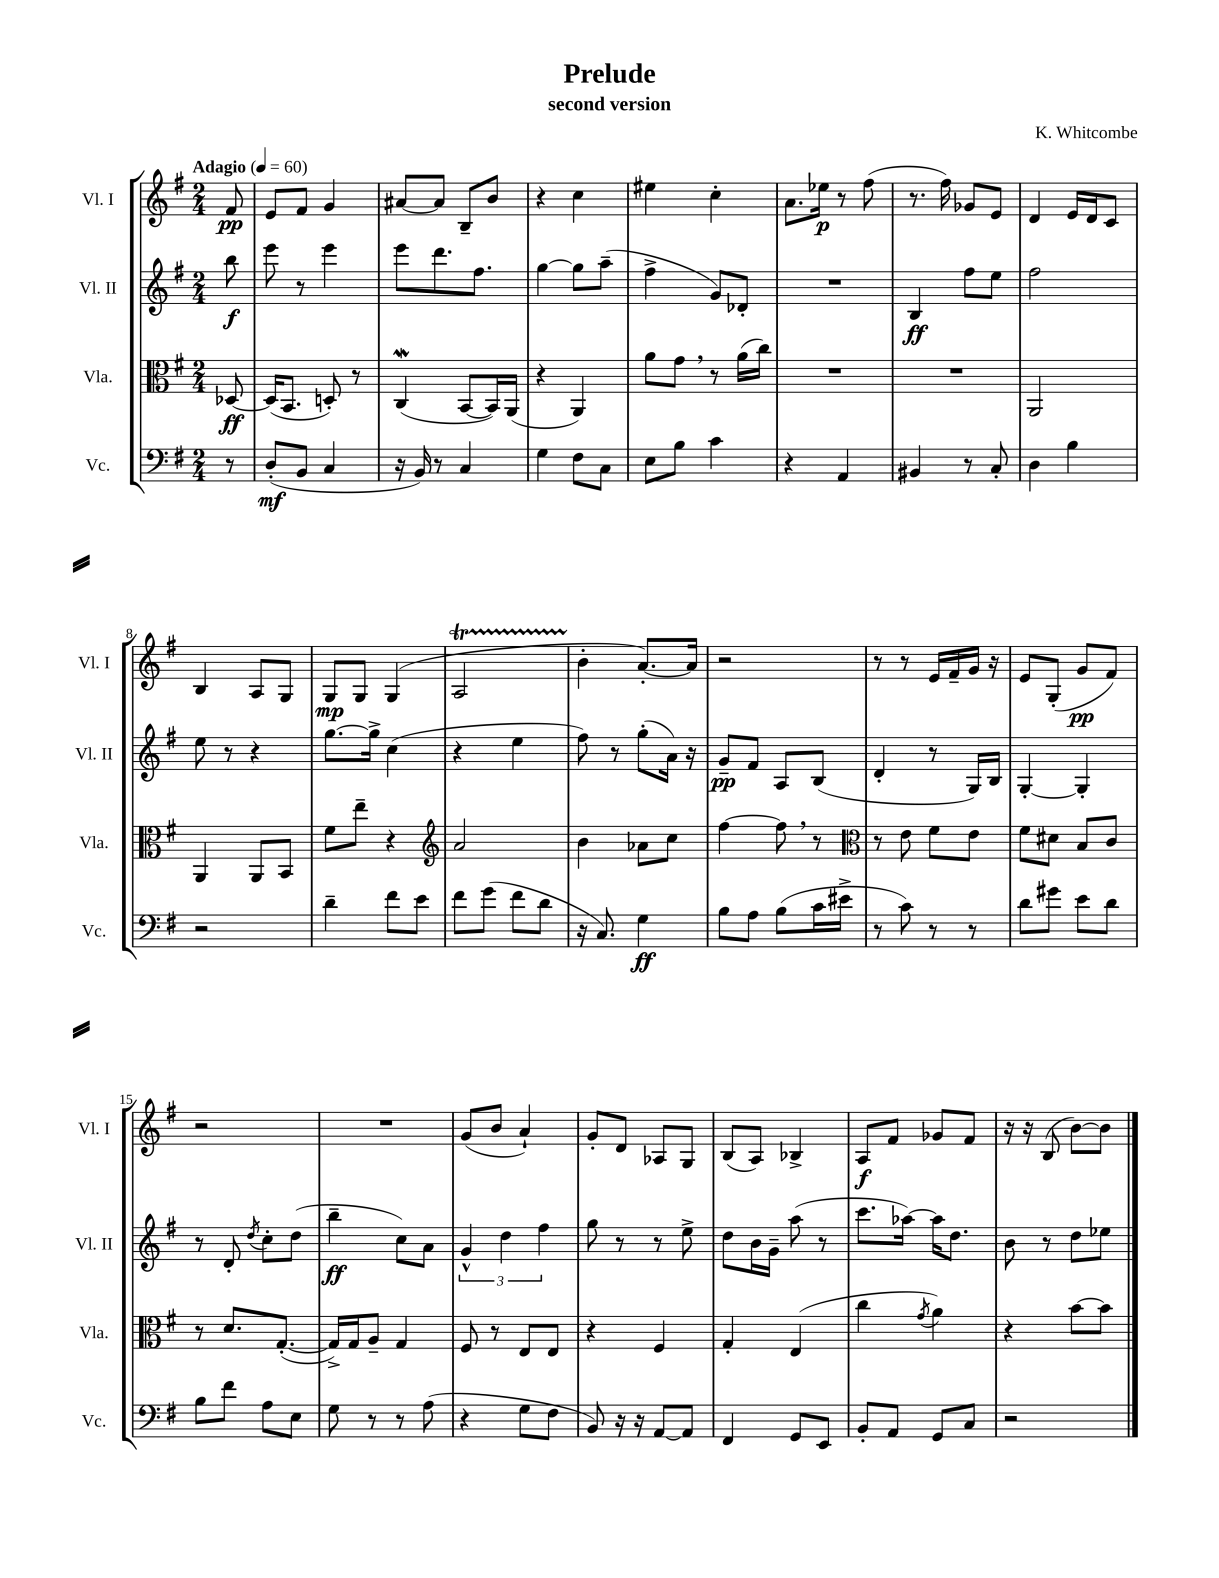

**kern	**kern	**kern	**kern
*staff4	*staff3	*staff2	*staff1
*clefF4	*clefC3	*clefG2	*clefG2
*k[f#]	*k[f#]	*k[f#]	*k[f#]
*M2/4	*M2/4	*M2/4	*M2/4
*MM60	*MM60	*MM60	*MM60
8r	[8D-	8bb	8f#
=	=	=	=
(8D'	(16D-]	8eee	8e
.	8.BB	.	.
8BB	.	8r	8f#
4C	8D')	4eee	4g
.	8r	.	.
=	=	=	=
16r	(4C	8eee	[8a#
16BB)	.	.	.
8r	.	8.ddd	8a#]
4C	[8BB	.	8B~
.	.	8.ff#	.
.	16BB])	.	8b
.	(16AA	.	.
=	=	=	=
4G	4r	[4gg	4r
8F#	4AA)	8gg]	4cc
8C	.	(8aa~	.
=	=	=	=
8E	8a	4ff#^	4ee#
8B	8g	.	.
4c	8r	8g)	4cc'
.	(16a	8d-'	.
.	16cc)	.	.
=	=	=	=
4r	2r	2r	8.a
.	.	.	16ee-
4AA	.	.	8r
.	.	.	(8ff#
=	=	=	=
4BB#	2r	4B	8.r
.	.	.	16ff#)
8r	.	8ff#	8g-
8C'	.	8ee	8e
=	=	=	=
4D	2AA	2ff#	4d
4B	.	.	16e
.	.	.	16d
.	.	.	8c
=	=	=	=
2r	4AA	8ee	4B
.	.	8r	.
.	8AA	4r	8A
.	8BB	.	8G
=	=	=	=
4d~	8f#	[8.gg	8G
.	8ee~	.	8G
.	.	16gg^]	.
8f#	4r	(4cc	(4G
8e	.	.	.
=	=	=	=
*	*clefG2	*	*
8f#	2a	4r	2A
(8g	.	.	.
8f#	.	4ee	.
8d	.	.	.
=	=	=	=
16r	4b	8ff#)	4b'
8.C)	.	.	.
.	.	8r	.
4G	8a-	(8gg'	[8.a')
.	8cc	16a)	.
.	.	16r	16a]
=	=	=	=
8B	[4ff#	8g~	2r
8A	.	8f#	.
(8B	8ff#]	8A	.
16c	8r	(8B	.
16e#^	.	.	.
=	=	=	=
*	*clefC3	*	*
8r	8r	4d'	8r
8c)	8e	.	8r
8r	8f#	8r	16e
.	.	.	16f#~
8r	8e	16G)	16g
.	.	16B	16r
=	=	=	=
8d	8f#	[4G'	8e
8g#	8d#	.	(8G'
8e	8B	4G']	8g
8d	8c	.	8f#)
=	=	=	=
8B	8r	8r	2r
8f#	8.d	8d'	.
.	.	8qdd	.
8A	.	8cc'	.
.	([8.G'	.	.
8E	.	(8dd	.
=	=	=	=
8G	16G^])	4bb~	2r
.	16G	.	.
8r	8A~	.	.
8r	4G	8cc)	.
(8A	.	8a	.
=	=	=	=
4r	8F#	6g^^	(8g
.	8r	.	8b
.	.	6dd	.
8G	8E	.	4a`)
.	.	6ff#	.
8F#	8E	.	.
=	=	=	=
8BB)	4r	8gg	8g'
16r	.	8r	8d
16r	.	.	.
[8AA	4F#	8r	8A-
8AA]	.	8ee^	8G
=	=	=	=
4FF#	4G'	8dd	(8B
.	.	16b	8A)
.	.	16g~	.
8GG	(4E	(8aa	4B-^
8EE	.	8r	.
=	=	=	=
8BB'	4cc	8.ccc	8A
8AA	.	.	8f#
.	.	[16aa-)	.
.	8qg	.	.
8GG	4a)	16aa-]	8g-
.	.	8.dd	.
8C	.	.	8f#
=	=	=	=
2r	4r	8b	16r
.	.	.	16r
.	.	8r	(8B
.	[8b	8dd	[8b)
.	8b]	8ee-	8b]
==	==	==	==
*-	*-	*-	*-
